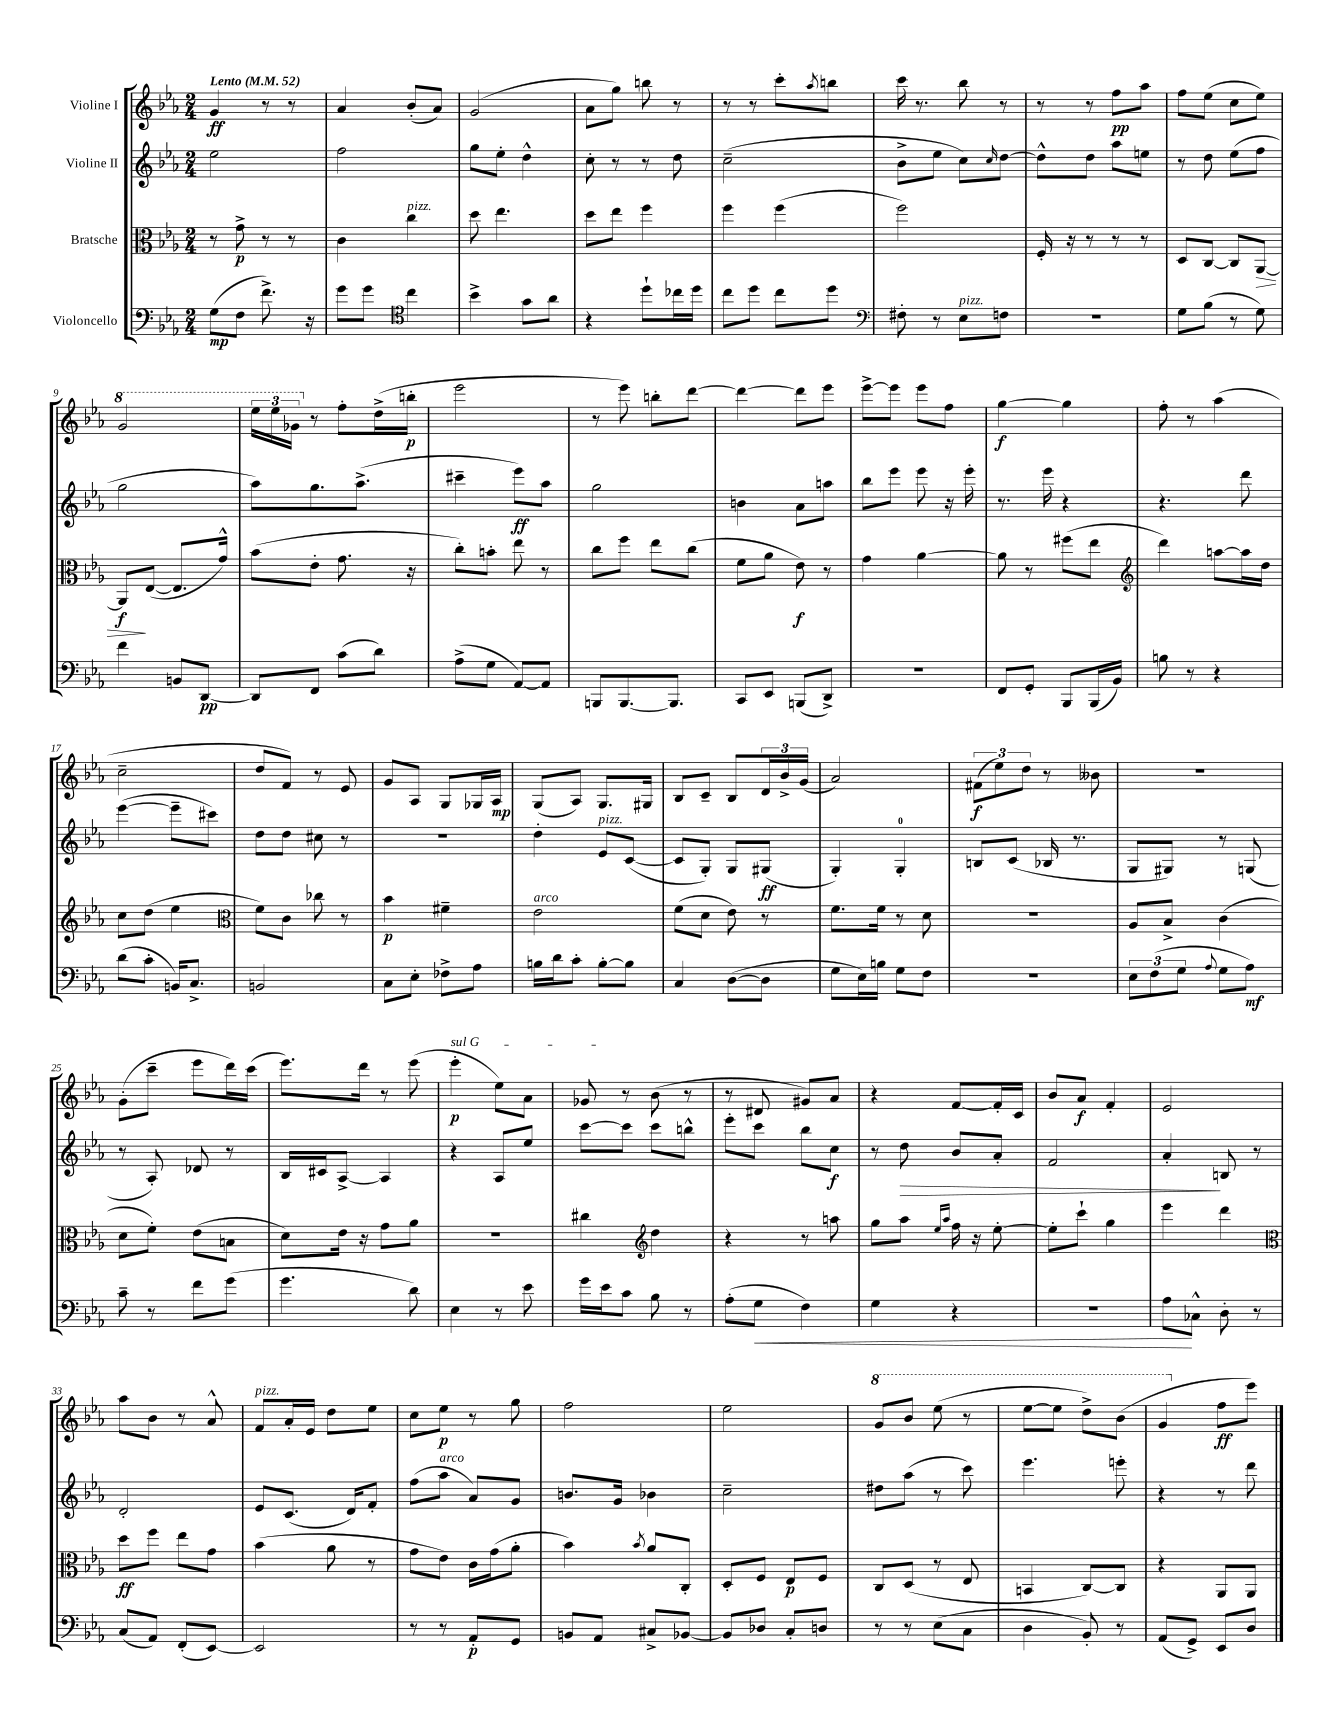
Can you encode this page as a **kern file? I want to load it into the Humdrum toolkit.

**kern	**kern	**kern	**kern
*staff4	*staff3	*staff2	*staff1
*clefF4	*clefC3	*clefG2	*clefG2
*k[b-e-a-]	*k[b-e-a-]	*k[b-e-a-]	*k[b-e-a-]
*M2/4	*M2/4	*M2/4	*M2/4
*MM52	*MM52	*MM52	*MM52
(8G	8r	2ee-	4g
8F	8g^	.	.
8.f^)	8r	.	8r
.	8r	.	8r
16r	.	.	.
=	=	=	=
8g	4c	2ff	4a-
8g	.	.	.
*clefC4	*	*	*
4cc	4cc	.	(8b-'
.	.	.	8a-)
=	=	=	=
4b-^	8dd	8gg	(2g
.	4.ee-	8ee-'	.
8g	.	4dd^^	.
8a-	.	.	.
=	=	=	=
4r	8dd	8cc'	8a-
.	8ee-	8r	8gg)
8dd`	4ff	8r	8bb
16cc-	.	8dd	8r
16dd	.	.	.
=	=	=	=
8cc	4ff	(2cc~	8r
8dd	.	.	8r
8cc	(4ff	.	8ccc'
.	.	.	8qaa-
8dd	.	.	8bb
=	=	=	=
*clefF4	*	*	*
8F#'	2ff)	8b-^	16ccc
.	.	.	8.r
8r	.	8ee-	.
8E-	.	8cc)	8bb-
.	.	16qqcc	.
8F	.	[8dd	8r
=	=	=	=
2r	16F'	8dd^^]	8r
.	16r	.	.
.	8r	8dd	8r
.	8r	8aa-	8ff
.	8r	8ee	8aa-
=	=	=	=
8G	8D	8r	8ff
(8B-	[8C	8dd	(8ee-
8r	8C]	(8ee-	8cc
8G)	[8AA-	8ff	8ee-)
=	=	=	=
4f	8AA-]	2gg	2gg
.	([8E-	.	.
8BB	8.E-]	.	.
[8DD	.	.	.
.	16g^^)	.	.
=	=	=	=
8DD]	(8b-	8aa-)	24eee-
.	.	.	24eee-
.	.	.	24gg-
8FF	8e-'	8.gg	8r
(8c	8.g	.	8ff'
.	.	(8.aa-^	.
8d)	.	.	(16dd^
.	16r	.	16bb'
=	=	=	=
(8A-^	8cc')	4ccc#~	2eee-
8G	8b'	.	.
[8AA-)	8ee-	8eee-)	.
8AA-]	8r	8aa-	.
=	=	=	=
8BBB	8cc	2gg	8r
[8.BBB	8ff	.	8eee-)
.	8ee-	.	8bb'
8.BBB]	.	.	.
.	(8cc	.	[8ddd
=	=	=	=
8CC	8f	4b	4ddd_
8EE-	8a-	.	.
(8BBB	8e-)	8a-	8ddd]
8DD^)	8r	8aa	8eee-
=	=	=	=
2r	4g	8bb-	[8eee-^
.	.	8eee-	8eee-]
.	[4a-	8eee-	8eee-
.	.	16r	8ff
.	.	16eee-'	.
=	=	=	=
8FF	8a-]	8.r	[4gg
8GG'	8r	.	.
.	.	16eee-	.
8BBB-	(8ff#	4r	4gg]
(16BBB-	8ee-	.	.
16BB-)	.	.	.
=	=	=	=
*	*clefG2	*	*
8B	4ddd)	4.r	8ff'
8r	.	.	8r
4r	[8aa	.	(4aa-
.	16aa]	8ddd	.
.	16dd	.	.
=	=	=	=
(8d	8cc	([4eee-	2cc~
8c'	(8dd	.	.
16BB)	4ee-	8eee-~]	.
8.C^	.	.	.
.	.	8ccc#)	.
=	=	=	=
*	*clefC3	*	*
2BB	8f)	8dd	8dd
.	8c	8dd	8f)
.	8cc-	8cc#	8r
.	8r	8r	8e-
=	=	=	=
8C	4b-	2r	8g
8E-'	.	.	8A-
8F-^	4f#~	.	8G
8A-	.	.	16G-
.	.	.	16A-
=	=	=	=
16B	2e-	4dd'	(8G
16d	.	.	.
8c'	.	.	8A-)
[8B'	.	8e-	8.G
8B]	.	([8c	.
.	.	.	16G#
=	=	=	=
4C	(8f	8c]	8B-
.	8d	8G')	8c~
([8D	8e-)	8G	8B-
8D]	8r	(8G#	24d
.	.	.	24b-^
.	.	.	(24g
=	=	=	=
8G	8.f	4G')	2a-)
16E-)	.	.	.
16B	16f	.	.
8G	8r	4G'	.
8F	8d	.	.
=	=	=	=
2r	2r	8B	(12f#
.	.	.	12ee-)
.	.	(8c	.
.	.	.	12dd
.	.	16B-	8r
.	.	8.r	.
.	.	.	8b--
=	=	=	=
12E-	8A-	8G	2r
(12F	.	.	.
.	8B-^	8G#)	.
12G	.	.	.
8qqA-	.	.	.
8G	(4c	8r	.
8A-)	.	(8G	.
=	=	=	=
8c~	8d	8r	(8g'
8r	8f')	8A-')	8ccc~
8f	(8e-	8d-	8eee-
(8g	8B	8r	16ddd)
.	.	.	(16ccc
=	=	=	=
4.g	8d)	16B-	8.eee-)
.	.	16c#	.
.	16e-	[8A-^	.
.	16r	.	16ddd
.	8g	4A-]	8r
8d)	8a-	.	(8eee-
=	=	=	=
4E-	2r	4r	4eee-'
8r	.	8A-	8ee-)
8e-	.	8ee-	8a-
=	=	=	=
16g	4cc#	[8ccc	8g-
16e-	.	.	.
8c	.	8ccc]	8r
*	*clefG2	*	*
8B-	4dd	8ccc	(8b-
8r	.	8bb^^	8r
=	=	=	=
(8A-'	4r	8eee-'	8r
8G	.	8ccc	8d#
4F)	8r	8bb-	8g#)
.	8aa	8cc	8a-
=	=	=	=
4G	8gg	8r	4r
.	8aa-	8dd	.
.	16qqee-	.	.
.	16qqaa-	.	.
4r	16ff	8b-	[8f
.	16r	.	.
.	[8ee-'	8a-'	16f']
.	.	.	16c
=	=	=	=
2r	8ee-']	2f	8b-
.	8ccc`	.	8a-
.	4gg	.	4f'
=	=	=	=
8A-	4eee-	4a-'	2e-
8C-^^	.	.	.
8D'	4ddd	8B	.
8r	.	8r	.
=	=	=	=
*	*clefC3	*	*
(8C	8dd	2d'	8aa-
8AA-)	8ff	.	8b-
(8FF'	8ee-	.	8r
[8EE-)	8g	.	8a-^^
=	=	=	=
2EE-]	(4b-	8e-	8f
.	.	(8.c	16a-'
.	.	.	16e-
.	8a-	.	8dd
.	.	16d)	.
.	8r	8f'	8ee-
=	=	=	=
8r	8g	(8ff	8cc
8r	8e-)	8aa-	8ee-
8AA-'	16c	8a-)	8r
.	(16g	.	.
8GG	8a-'	8g	8gg
=	=	=	=
8BB	4b-)	8.b	2ff
8AA-	.	.	.
.	.	16g	.
.	8qb-	.	.
8C#^	8a-	4b-	.
[8BB-	8C'	.	.
=	=	=	=
8BB-]	8D'	2cc~	2ee-
8D-	8F	.	.
8C'	8E-	.	.
8D	8F	.	.
=	=	=	=
8r	8C	8dd#	8gg
8r	(8D	(8aa-	8bb-
(8E-	8r	8r	(8eee-
8C	8E-	8ccc)	8r
=	=	=	=
4D	4BB	4.eee-	[8eee-
.	.	.	8eee-]
8BB-')	[8C)	.	8ddd^)
8r	8C]	8eee'	(8bb-
=	=	=	=
(8AA-	4r	4r	4gg
8GG^)	.	.	.
8EE-	8AA-	8r	8ff
8D	8AA-	8ddd	8eee-)
==	==	==	==
*-	*-	*-	*-
